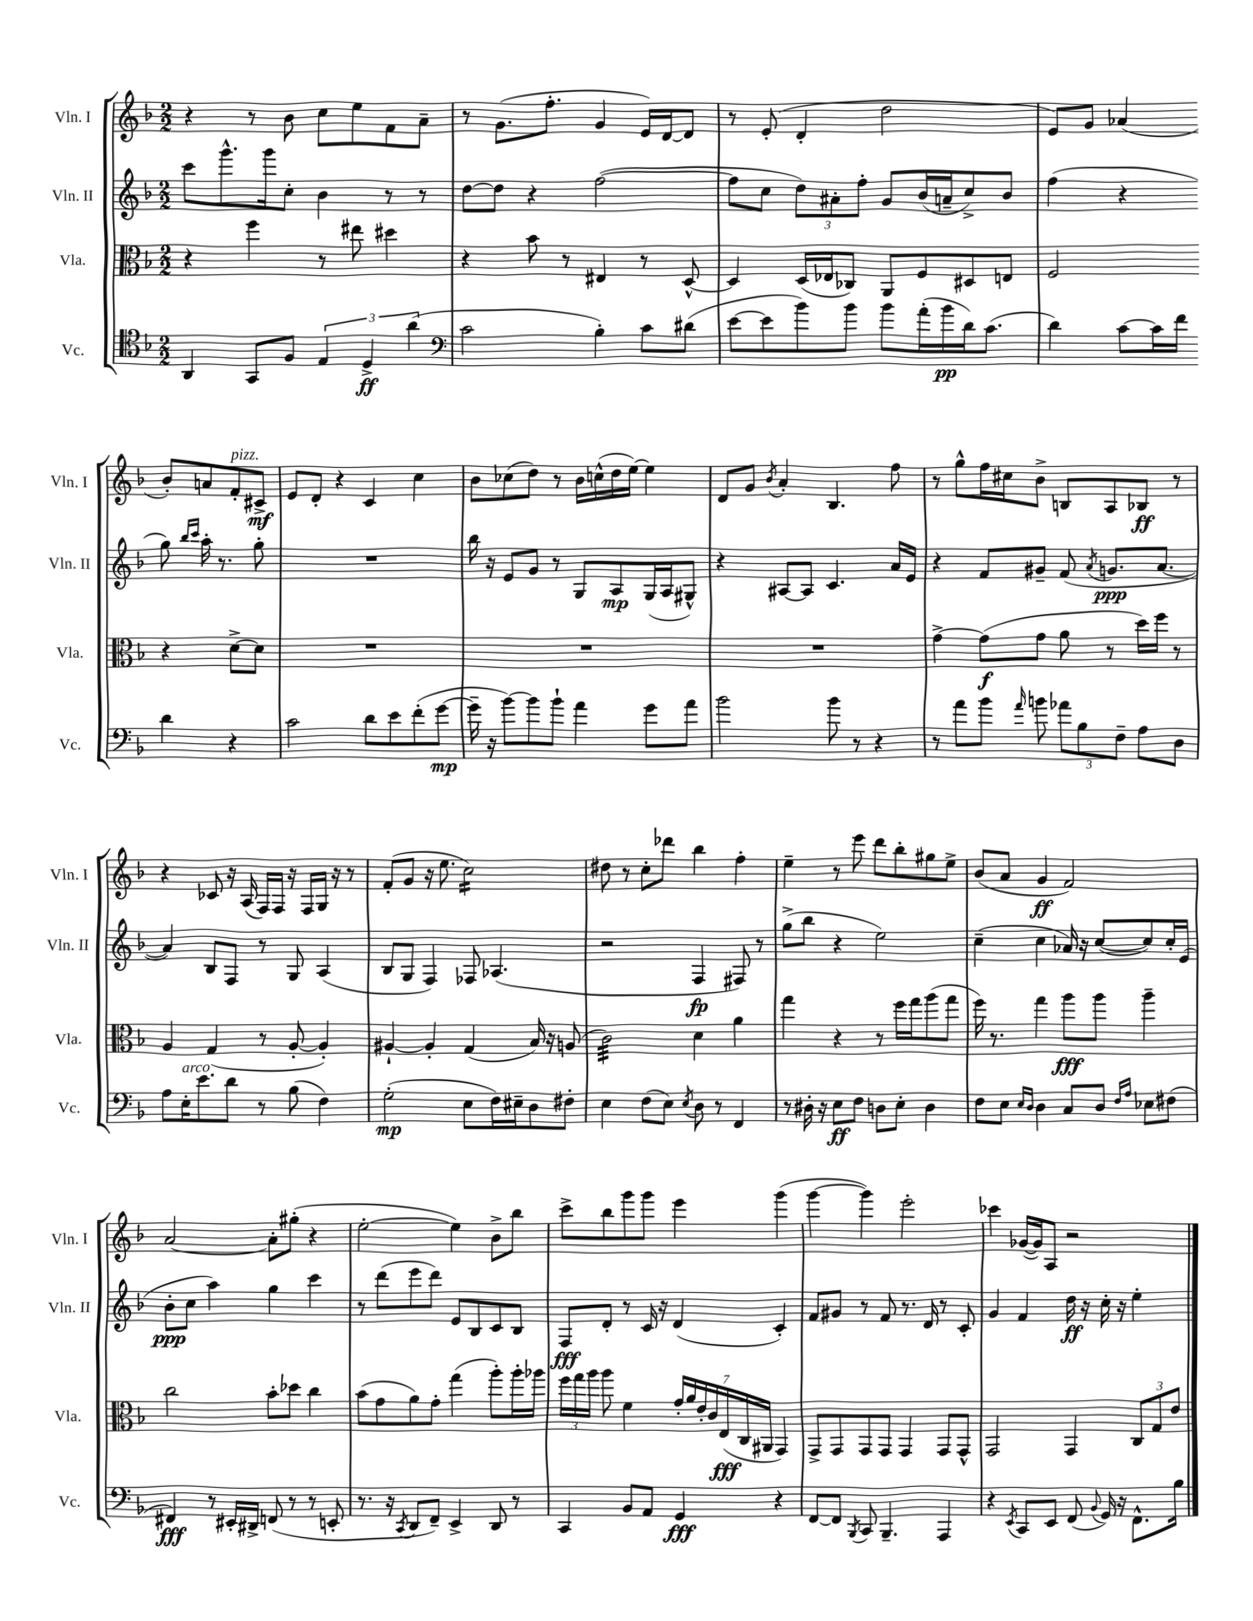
<<
\new StaffGroup <<
\new Staff = "s0" \with { instrumentName = "Vln. I" shortInstrumentName = "Vln. I" } {
    \clef treble \key f \major \numericTimeSignature \time 2/2
    \autoBeamOff r4 r8 bes'8 c''8[ e''8 f'8 a'8]-- |
    r8 g'8.[( f''8.]-. g'4 e'16[) d'16~ d'8] |
    r8 e'8-.( d'4-. d''2 |
    e'8[) g'8] aes'4( bes'8[-.) a'8 f'8-.^\markup { \italic "pizz." } cis'8]->\mf |
    e'8[ d'8]-. r4 c'4 c''4 |
    bes'8[ ces''8( d''8]) r8 bes'16[ c''16-^( d''16 e''16]~) e''4 |
    d'8[ g'8] \acciaccatura { bes'8 } a'4-. bes4. f''8 |
    r8 g''8[-^ f''16 cis''16 bes'8]-> b8[ a8 bes8]\ff r8 |
    r4 ces'8 r16 a16( f16[) f16] r16 f16[ g16] r16 r8 |
    f'8[-.( g'8] r16 e''8. c''2:16) |
    dis''8 r8 c''8[-. des'''8] bes''4 f''4-. |
    e''4-- r8 e'''8 d'''8[ bes''8-. gis''8 e''8]-> |
    bes'8[( a'8] g'4\ff f'2) |
    a'2~ a'8[-. gis''8]-.( r4 |
    e''2~-. e''4) bes'8[-> bes''8] |
    c'''8[-> bes''8 g'''8 g'''8] e'''4 g'''4( |
    g'''4~ g'''4) e'''2-. |
    ces'''4 ges'16[~( ges'16) a8] r2 \bar "|." |
}
\new Staff = "s1" \with { instrumentName = "Vln. II" shortInstrumentName = "Vln. II" } {
    \clef treble \key f \major \numericTimeSignature \time 2/2
    \autoBeamOff c'''8[ g'''8.-^ g'''16 c''8]-. bes'4 r8 r8 |
    d''8[~ d''8] r4 f''2~( |
    f''8[ c''8] \tuplet 3/2 { d''8[) ais'8-. f''8]-. } g'8[ bes'16( a'16-- c''8->) bes'8] |
    f''4( r4 g''8) \grace { bes''16[ c'''16] } a''16-. r8. g''8-. |
    R1 |
    bes''16 r16 e'8[ g'8] r8 g8[ a8\mp g16( a16 gis8]-^) |
    r4 ais8[~ ais8] c'4. a'16[ e'16] |
    r4 f'8[ gis'8]-- f'8( \acciaccatura { a'8 } g'8.[\ppp a'8.]~ |
    a'4) bes8[ f8] r8 g8 a4( |
    bes8[ g8] f4) fes8 aes4.( |
    r2 f4\fp fis8) r8 |
    g''8[->( bes''8] r4 e''2) |
    c''4--( c''4 aes'16) r16 c''8[~( c''8) c''16-. e'16]( |
    bes'8[-.\ppp c''8] a''4) g''4 c'''4 |
    r8 d'''8[( e'''8 d'''8]) e'8[ bes8 c'8 bes8] |
    f8[\fff d'8]-. r8 c'16 r16 d'4( c'4-.) |
    f'8[ gis'8] r8 f'8 r8. d'16 r8 c'8-. |
    g'4 f'4 d''16\ff r16 c''16-. r16 e''4-. \bar "|." |
}
\new Staff = "s2" \with { instrumentName = "Vla." shortInstrumentName = "Vla." } {
    \clef alto \key f \major \numericTimeSignature \time 2/2
    \autoBeamOff r4 f''4 r8 eis''8 dis''4 |
    r4 bes'8 r8 eis4 r8 d8~-^ |
    d4 d16[( ees16 ces8]) a,8[ f8 dis8 e8] |
    f2 r4 d'8[~-> d'8] |
    R1 |
    R1 |
    R1 |
    g'4~-> g'8[\f( g'8] a'8 r8 d''16[) f''16] r8 |
    a4 g4( r8 a8~-. a4-.) |
    ais4~-! ais4-. g4( bes16) r16 a8( |
    c'2:32) d'4 a'4 |
    g''4 r4 r8 f''16[ g''16 a''8( g''8] |
    f''16) r8. g''4 a''8[\fff a''8] a''4-- |
    c''2 bes'8[-. des''8] c''4 |
    bes'8[( g'8 a'8) g'8]-. g''4( a''8[-.) a''16-. aes''16] |
    \tuplet 3/2 { f''16[ g''16 a''16] } a''8 f'4 \tuplet 7/4 { g'16[-. a'16 e'16-. c'16 e16\fff( c16 ais,16] } g,4) |
    g,8[-> g,8 g,8 g,8] g,4 g,8[ g,8]-^ |
    g,2 g,4 \tuplet 3/2 { c8[ g8 e'8] } \bar "|." |
}
\new Staff = "s3" \with { instrumentName = "Vc." shortInstrumentName = "Vc." } {
    \clef tenor \key f \major \numericTimeSignature \time 2/2
    \autoBeamOff a,4 g,8[ f8] \tuplet 3/2 { e4 d4->\ff a'4( } |
    \clef bass c'2 bes4-.) c'8[ dis'8]( |
    e'8[~ e'8 bes'8) bes'8] bes'8[ a'16-.( bes'16\pp d'16) c'8.]( |
    d'4) c'8[~ c'16 f'16] d'4 r4 |
    c'2 d'8[ e'8 f'8-.( g'8]~\mp |
    g'16-- r16 bes'8[~) bes'8 bes'8]-! a'4 g'8[ a'8] |
    bes'2 bes'8 r8 r4 |
    r8 a'8[ bes'8] \grace { a'16 } b'8 \tuplet 3/2 { aes'8[ bes8 f8]-- } a8[ d8] |
    a8[ e16-.^\markup { \italic "arco" } e'8. d'8] r8 bes8( f4) |
    g2-.\mp( e8[ f16) eis16-- d8 fis8]-. |
    e4 f8[( e8]) \acciaccatura { e8 } d8 r8 f,4 |
    r8 dis16-. r16 e8[\ff f8] d8[ e8]-. d4 |
    f8[ e8] \grace { e16[ d16] } d4 c8[ d8] \grace { f16[ a16] } ees8[ fis8]( |
    fis,4\fff) r8 eis,16[-. dis,16]-> f,8( r8 r8 e,8-. |
    r8. r16 \acciaccatura { c,8 } d,8[ f,8]--) e,4-> d,8 r8 |
    c,4 bes,8[ a,8] g,4\fff r4 |
    f,8[~ f,8] \acciaccatura { bes,,8 } c,8 bes,,4.-- a,,4 |
    r4 \acciaccatura { e,8 } c,8[ e,8] f,8( \appoggiatura { bes,8 } g,16) r16 f,8.[-^ bes16] \bar "|." |
}
>>
>>
\layout { \context { \Score \remove "Bar_number_engraver" } }
